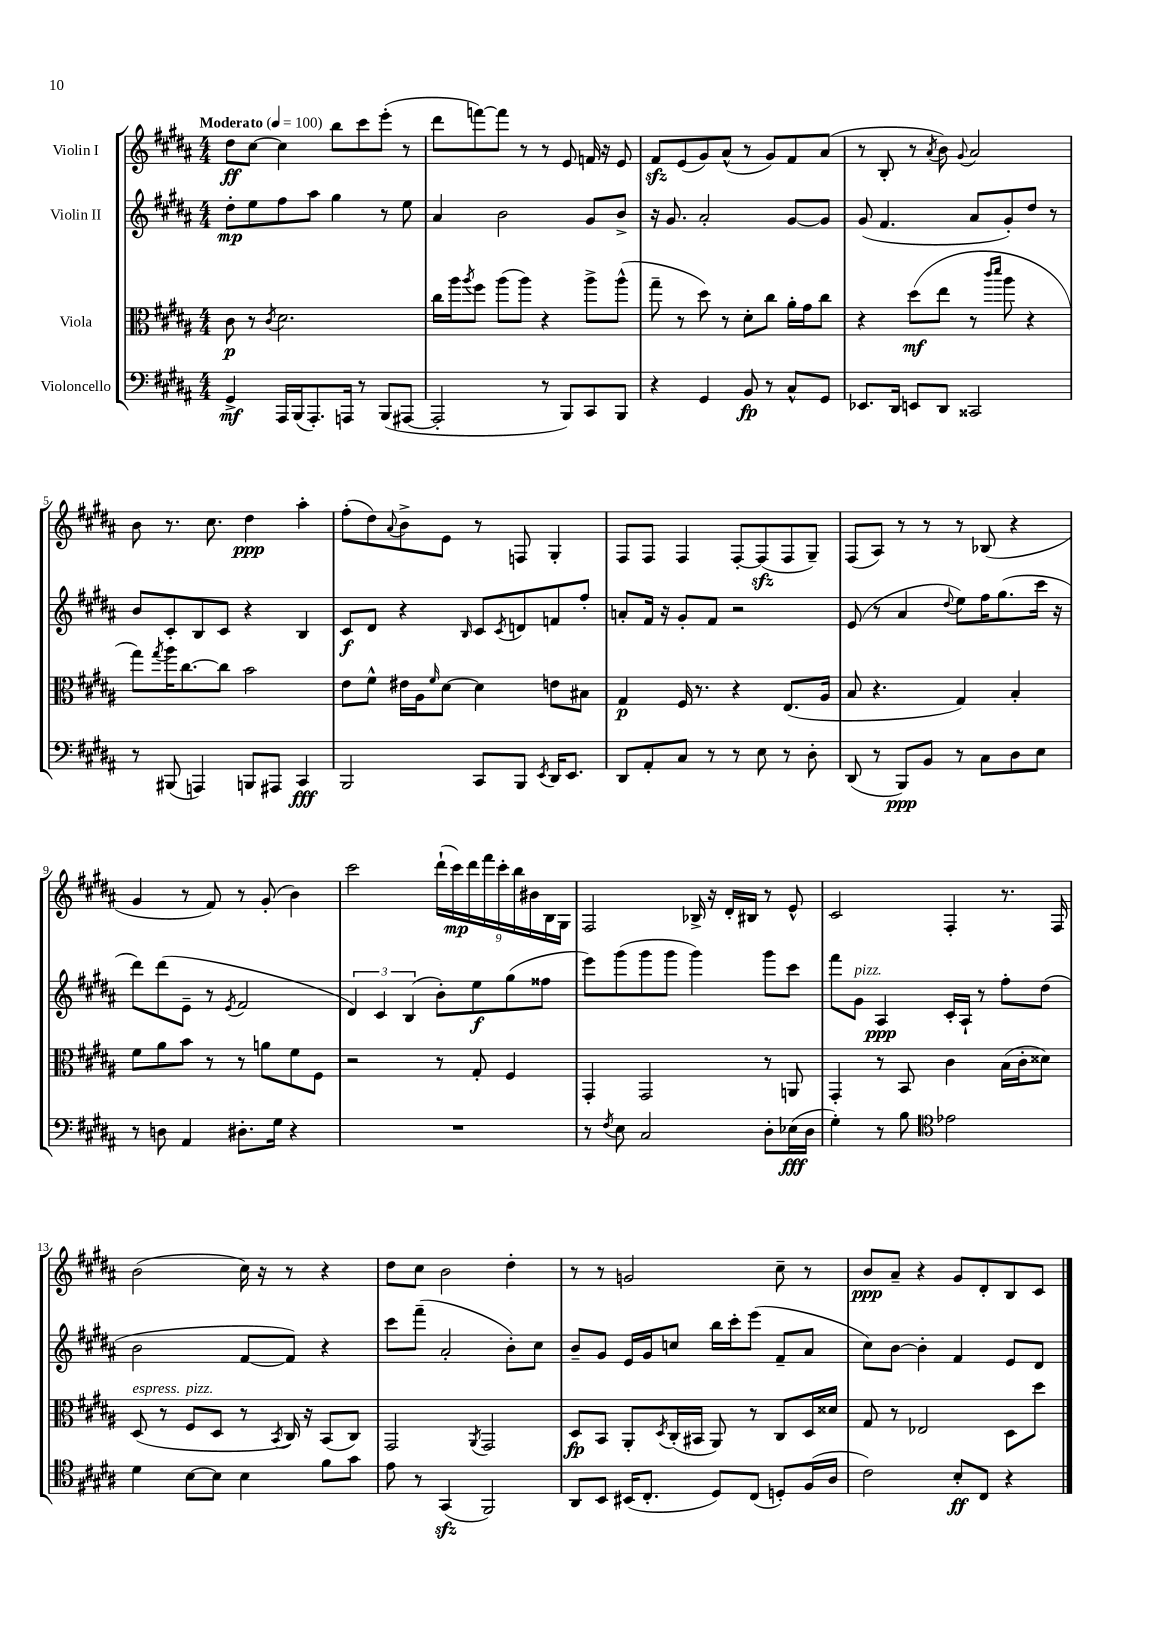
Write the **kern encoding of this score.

**kern	**dynam	**kern	**dynam	**kern	**dynam	**kern	**dynam
*part4	*part4	*part3	*part3	*part2	*part2	*part1	*part1
*staff4	*staff4	*staff3	*staff3	*staff2	*staff2	*staff1	*staff1
*I"Violoncello	*	*I"Viola	*	*I"Violin II	*	*I"Violin I	*
*clefF4	*	*clefC3	*	*clefG2	*	*clefG2	*
*k[f#c#g#d#a#]	*	*k[f#c#g#d#a#]	*	*k[f#c#g#d#a#]	*	*k[f#c#g#d#a#]	*
*M4/4	*	*M4/4	*	*M4/4	*	*M4/4	*
*MM100	*	*MM100	*	*MM100	*	*MM100	*
=1	=1	=1	=1	=1	=1	=1	=1
!	!	!	!	!	!	!LO:TX:a:B:t=Moderato	!
4GG#^/	mf	8c#\	p	8dd#'\L	mp	8dd#\L	ff
.	.	8r	.	8ee\	.	[8cc#\J	.
.	.	8qc#/	.	.	.	.	.
16AAA#/LL	.	2.d#\	.	8ff#\	.	4cc#\]	.
(16BBB/J	.	.	.	.	.	.	.
8.AAA#'/)	.	.	.	8aa#\J	.	.	.
.	.	.	.	4gg#\	.	8bb\L	.
16AAAn/Jk	.	.	.	.	.	.	.
8r	.	.	.	.	.	8ccc#\	.
(8BBB/L	.	.	.	8r	.	(8eee'\J	.
[8AAA#X/J	.	.	.	8ee\	.	8r	.
=2	=2	=2	=2	=2	=2	=2	=2
2AAA#'/]	.	16cc#\LL	.	4a#/	.	8ddd#\L	.
.	.	16aa#\J	.	.	.	.	.
.	.	8qaa#/	.	.	.	.	.
.	.	8ff#\J	.	.	.	[8fffn\)	.
.	.	(8aa#\L	.	2b\	.	8fff\J]	.
.	.	8aa#\J)	.	.	.	8r	.
8r	.	4r	.	.	.	8r	.
8BBB/L)	.	.	.	.	.	8e/	.
8CC#/	.	8aa#^\L	.	8g#/L	.	16fn/	.
.	.	.	.	.	.	16r	.
8BBB/J	.	(8aa#^^\J	.	8b^/J	.	8e/	.
=3	=3	=3	=3	=3	=3	=3	=3
4r	.	8gg#~\	.	16r	.	8f#zz/L	.
.	.	.	.	8.g#/	.	.	.
.	.	8r	.	.	.	(8e/	.
4GG#/	.	8dd#\)	.	2a#'/	.	8g#/)	.
.	.	8r	.	.	.	(8a#^^/J	.
8BB/	fp	8d#'\L	.	.	.	8r	.
8r	.	8cc#\J	.	.	.	8g#/L)	.
8C#^^/L	.	16a#'\LL	.	[8g#/L	.	8f#/	.
.	.	16g#\J	.	.	.	.	.
8GG#/J	.	8cc#\J	.	8g#/J]	.	(8a#/J	.
=4	=4	=4	=4	=4	=4	=4	=4
8.EE-X/L	.	4r	.	(8g#/	.	8r	.
.	.	.	.	4.f#/	.	8B'/	.
16DD#/Jk	.	.	.	.	.	.	.
8EEn/L	.	(8dd#\L	mf	.	.	8r	.
.	.	.	.	.	.	8qa#/	.
8DD#/J	.	8ee\J	.	.	.	8b\)	.
.	.	.	.	.	.	8qqg#/	.
2CC##X/	.	8r	.	8a#/L	.	2a#/	.
.	.	16qqccc#/LL	.	.	.	.	.
.	.	16qqddd#/JJ	.	.	.	.	.
.	.	8aa#\	.	8g#'/)	.	.	.
.	.	4r	.	8dd#/J	.	.	.
.	.	.	.	8r	.	.	.
!!LO:LB:g=z
=5	=5	=5	=5	=5	=5	=5	=5
8r	.	8gg#\L)	.	8b/L	.	8b\	.
.	.	8qgg#/	.	.	.	.	.
(8BBB#X/	.	16aa#\K	.	8c#'/	.	8.r	.
.	.	[8.cc#\	.	.	.	.	.
4AAAn/)	.	.	.	8B/	.	.	.
.	.	.	.	.	.	8.cc#\	.
.	.	8cc#\J]	.	8c#/J	.	.	.
8BBBn/L	.	2b\	.	4r	.	4dd#\	ppp
8AAA#X/J	.	.	.	.	.	.	.
4CC#/	fff	.	.	4B/	.	4aa#'\	.
=6	=6	=6	=6	=6	=6	=6	=6
2BBB/	.	8e\L	.	8c#/L	f	(8ff#'\L	.
.	.	8f#^^\J	.	8d#/J	.	8dd#\)	.
.	.	.	.	.	.	8qqa#/	.
.	.	16e#X\LL	.	4r	.	8b^\	.
.	.	16A#\J	.	.	.	.	.
.	.	16qqf#/	.	.	.	.	.
.	.	[8d#\J	.	.	.	8e\J	.
.	.	.	.	16qqB/	.	.	.
8CC#/L	.	4d#\]	.	8c#/L	.	8r	.
.	.	.	.	8qc#/	.	.	.
8BBB/J	.	.	.	8dn/	.	8Fn/	.
8qEE/	.	.	.	.	.	.	.
16DD#/KL	.	8en\L	.	8fn/	.	4G#'/	.
8.EE/J	.	.	.	.	.	.	.
.	.	8B#X\J	.	8ff#'/J	.	.	.
=7	=7	=7	=7	=7	=7	=7	=7
8DD#/L	.	4G#/	p	8an'/L	.	8F#/L	.
8AA#'/	.	.	.	16f#/Jk	.	8F#/J	.
.	.	.	.	16r	.	.	.
8C#/J	.	16F#/	.	8g#'/L	.	4F#/	.
.	.	8.r	.	.	.	.	.
8r	.	.	.	8f#/J	.	.	.
8r	.	4r	.	2r	.	[8F#'/L	.
8E\	.	.	.	.	.	(8F#zz/]	.
8r	.	(8.E/L	.	.	.	8F#/	.
8D#'\	.	.	.	.	.	8G#~/J)	.
.	.	16A#/Jk	.	.	.	.	.
=8	=8	=8	=8	=8	=8	=8	=8
(8DD#/	.	8B/	.	(8e/	.	(8F#/L	.
8r	.	4.r	.	8r	.	8A#/J)	.
8BBB/L)	ppp	.	.	4a#/	.	8r	.
8BB/J	.	.	.	.	.	8r	.
.	.	.	.	8qqdd#/	.	.	.
8r	.	4G#/)	.	8ee\L)	.	8r	.
8C#\L	.	.	.	16ff#\K	.	(8B-X/	.
.	.	.	.	(8.gg#\	.	.	.
8D#\	.	4B'/	.	.	.	4r	.
8E\J	.	.	.	16ccc#\Jk	.	.	.
.	.	.	.	16r	.	.	.
!!LO:LB:g=z
=9	=9	=9	=9	=9	=9	=9	=9
8r	.	8f#\L	.	8ddd#\L)	.	4g#/	.
8Dn\	.	8a#\	.	(8ddd#\	.	.	.
4AA#/	.	8b\J	.	8e~\J	.	8r	.
.	.	8r	.	8r	.	8f#/)	.
.	.	.	.	8qe/	.	.	.
8.D#X'\L	.	8r	.	2f#/	.	8r	.
.	.	8an\L	.	.	.	(8g#'/	.
16G#\Jk	.	.	.	.	.	.	.
4r	.	8f#\	.	.	.	4b\)	.
.	.	8F#\J	.	.	.	.	.
=10	=10	=10	=10	=10	=10	=10	=10
1r	.	2r	.	6d#/)	.	2ccc#\	.
.	.	.	.	6c#/	.	.	.
.	.	.	.	(6B/	.	.	.
.	.	8r	.	8b'\L)	.	(18ddd#`\LL	.
.	.	.	.	.	.	18ccc#\)	mp
.	.	.	.	.	.	18ddd#\	.
.	.	8G#'/	.	8ee\	f	.	.
.	.	.	.	.	.	18fff#\	.
.	.	.	.	.	.	18ccc#'\	.
.	.	4F#/	.	(8gg#\	.	.	.
.	.	.	.	.	.	18bb\	.
.	.	.	.	.	.	18b#X\	.
.	.	.	.	8ff##X\J	.	.	.
.	.	.	.	.	.	18B\	.
.	.	.	.	.	.	18G#\JJ	.
=11	=11	=11	=11	=11	=11	=11	=11
8r	.	4GG#'/	.	8eee\L)	.	2F#/	.
8qF#/	.	.	.	.	.	.	.
8E\	.	.	.	(8ggg#\	.	.	.
2C#/	.	2GG#/	.	8ggg#\	.	.	.
.	.	.	.	8ggg#\J	.	.	.
.	.	.	.	4ggg#\)	.	16B-X^/	.
.	.	.	.	.	.	16r	.
.	.	.	.	.	.	16d#'/LL	.
.	.	.	.	.	.	16B#X/JJ	.
8D#'\L	.	8r	.	8ggg#\L	.	8r	.
(16E-X\L	fff	8AAn/	.	8ccc#\J	.	8e^^/	.
16D#\JJ	.	.	.	.	.	.	.
=12	=12	=12	=12	=12	=12	=12	=12
4G#'\)	.	4GG#'/	.	8fff#\L	.	2c#/	.
!	!	!	!	!LO:TX:a:i:t=pizz.	!	!	!
.	.	.	.	8g#\J	.	.	.
8r	.	8r	.	4A#/	ppp	.	.
8B\	.	8BB/	.	.	.	.	.
*clefC4	*	*	*	*	*	*	*
2e-X\	.	4c#\	.	16c#'/LL	.	4F#'/	.
.	.	.	.	16A#`/JJ	.	.	.
.	.	.	.	8r	.	.	.
.	.	(16B\LL	.	8ff#'\L	.	8.r	.
.	.	16c#'\J	.	.	.	.	.
.	.	8d##X\J)	.	(8dd#\J	.	.	.
.	.	.	.	.	.	16F#/	.
!!LO:LB:g=z
=13	=13	=13	=13	=13	=13	=13	=13
!	!	!LO:TX:a:i:t=espress.	!	!	!	!	!
4d#\	.	(8D#/	.	2b\	.	(2b\	.
.	.	8r	.	.	.	.	.
!	!	!LO:TX:a:i:t=pizz.	!	!	!	!	!
[8B\L	.	8F#/L	.	.	.	.	.
8B\J]	.	8D#/J	.	.	.	.	.
4B\	.	8r	.	[8f#/L	.	16cc#\)	.
.	.	.	.	.	.	16r	.
.	.	8qBB/	.	.	.	.	.
.	.	16C#/)	.	8f#/J])	.	8r	.
.	.	16r	.	.	.	.	.
8f#\L	.	(8BB/L	.	4r	.	4r	.
8g#\J	.	8C#/J)	.	.	.	.	.
=14	=14	=14	=14	=14	=14	=14	=14
8e\	.	2GG#/	.	8ccc#\L	.	8dd#\L	.
8r	.	.	.	(8fff#~\J	.	8cc#\J	.
(4GG#zz/	.	.	.	2a#'/	.	2b\	.
.	.	8qAA#/	.	.	.	.	.
2FF#/)	.	2GG#/	.	.	.	.	.
.	.	.	.	8b'\L)	.	4dd#'\	.
.	.	.	.	8cc#\J	.	.	.
=15	=15	=15	=15	=15	=15	=15	=15
8AA#/L	.	8D#/L	fp	8b~/L	.	8r	.
8BB/J	.	8BB/J	.	8g#/J	.	8r	.
(16BB#X/KL	.	8AA#'/L	.	16e/LL	.	2gn/	.
8.C#'/J	.	.	.	16g#/J	.	.	.
.	.	8qD#/	.	.	.	.	.
.	.	(16C#'/L	.	8ccn/J	.	.	.
.	.	16BB#X/JJ	.	.	.	.	.
8D#/L)	.	8AA#/)	.	16bb\LL	.	.	.
.	.	.	.	16ccc#'\J	.	.	.
(8C#/J	.	8r	.	(8eee\J	.	.	.
8Dn'/L)	.	8C#/L	.	8f#~/L	.	8cc#~\	.
(16F#/L	.	16D#/L	.	8a#/J	.	8r	.
16A#/JJ	.	16d##X/JJ	.	.	.	.	.
=16	=16	=16	=16	=16	=16	=16	=16
2c#\)	.	8G#/	.	8cc#\L)	.	8b/L	ppp
.	.	8r	.	[8b\J	.	8a#~/J	.
.	.	2E-X/	.	4b'\]	.	4r	.
8B'/L	ff	.	.	4f#/	.	8g#/L	.
8C#/J	.	.	.	.	.	8d#'/	.
4r	.	8D#\L	.	8e/L	.	8B/	.
.	.	8dd#\J	.	8d#/J	.	8c#/J	.
==	==	==	==	==	==	==	==
*-	*-	*-	*-	*-	*-	*-	*-
